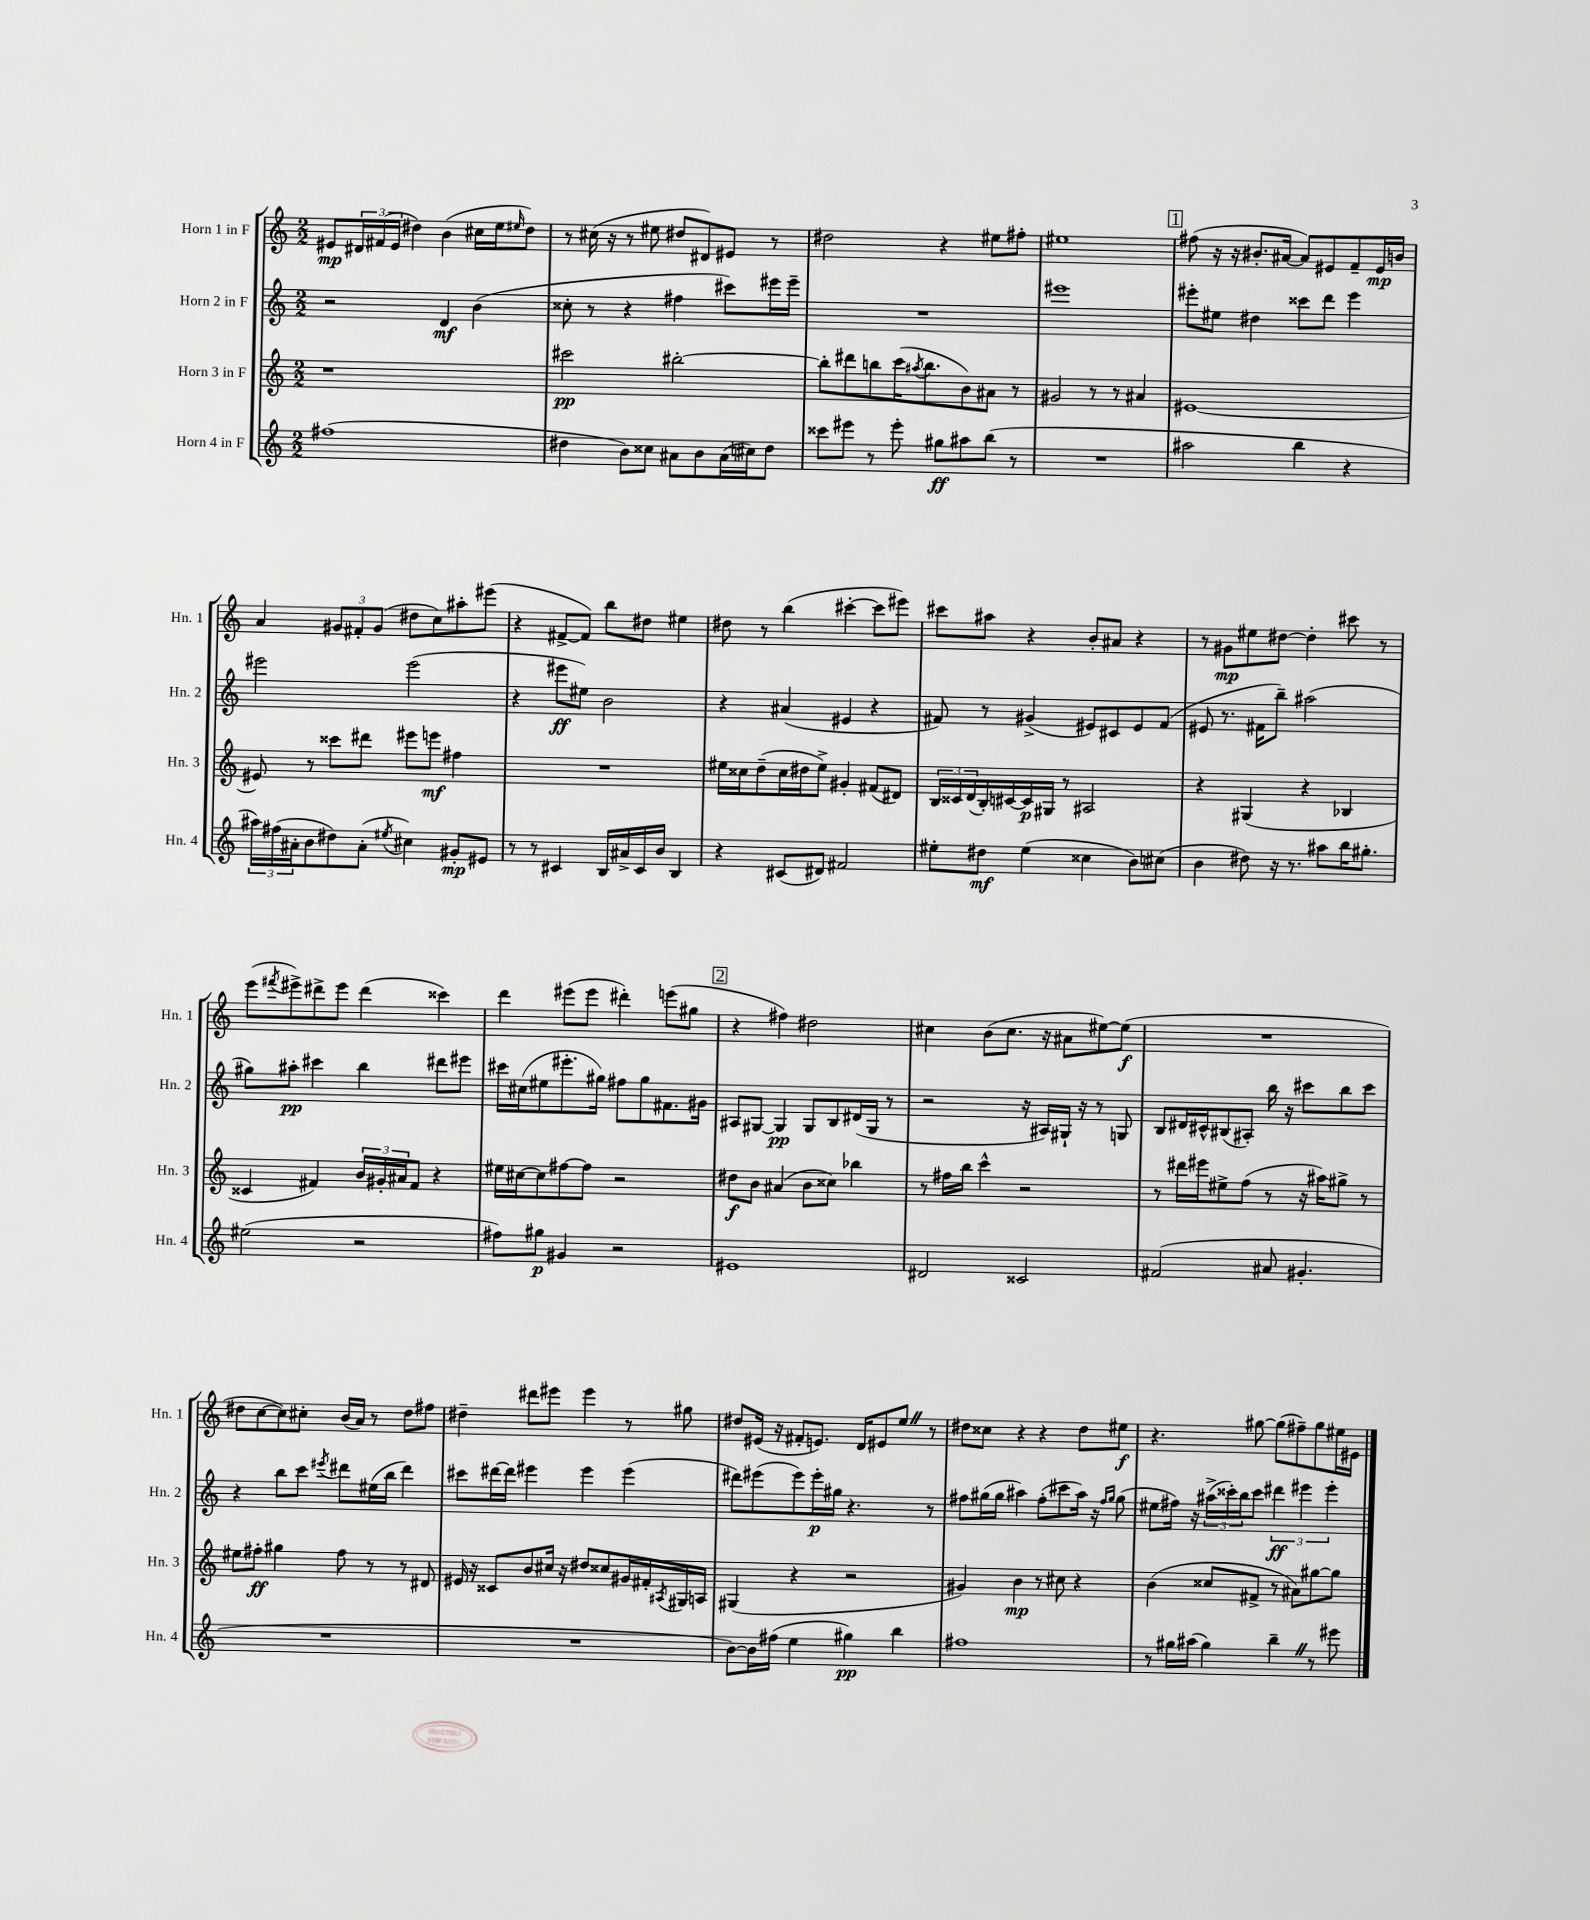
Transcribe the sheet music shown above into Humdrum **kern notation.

**kern	**dynam	**kern	**dynam	**kern	**dynam	**kern	**dynam
*part4	*part4	*part3	*part3	*part2	*part2	*part1	*part1
*staff4	*staff4	*staff3	*staff3	*staff2	*staff2	*staff1	*staff1
*I"Horn 4 in F	*	*I"Horn 3 in F	*	*I"Horn 2 in F	*	*I"Horn 1 in F	*
*I'Hn. 4	*	*I'Hn. 3	*	*I'Hn. 2	*	*I'Hn. 1	*
*clefG2	*	*clefG2	*	*clefG2	*	*clefG2	*
*k[]	*	*k[]	*	*k[]	*	*k[]	*
*M2/2	*	*M2/2	*	*M2/2	*	*M2/2	*
=1	=1	=1	=1	=1	=1	=1	=1
(1ff#X	.	1r	.	2r	.	8e#X/L	mp
.	.	.	.	.	.	24d#X/L	.
.	.	.	.	.	.	(24f#X/	.
.	.	.	.	.	.	24e#/JJ	.
.	.	.	.	.	.	4dd#X\)	.
.	.	.	.	4d/	mf	(4b\	.
.	.	.	.	(4b\	.	16cc#X\LL	.
.	.	.	.	.	.	16ee\J	.
.	.	.	.	.	.	16qqee#X/	.
.	.	.	.	.	.	8dd#\J)	.
=2	=2	=2	=2	=2	=2	=2	=2
4dd#X\	.	2ccc#X\	pp	8cc##X'\	.	8r	.
.	.	.	.	8r	.	(16cc#X\	.
.	.	.	.	.	.	16r	.
8b\L)	.	.	.	4r	.	8r	.
8cc##X\J	.	.	.	.	.	8ee#X\	.
8a#X\L	.	[2bb#X'\	.	4ff#X\	.	8dd#X/L	.
8b\	.	.	.	.	.	8d#X/)	.
(16a#\L	.	.	.	8ccc#X\L)	.	8e#X/J	.
16cc#X\J)	.	.	.	.	.	.	.
8dd#\J	.	.	.	16eee#X\L	.	8r	.
.	.	.	.	16eee#~\JJ	.	.	.
=3	=3	=3	=3	=3	=3	=3	=3
8ccc##X\L	.	8bb#'\L]	.	1r	.	2dd#X\	.
8eee#X\J	.	8ddd#X\	.	.	.	.	.
8r	.	8bbn\	.	.	.	.	.
8eee#'\	.	(16ccc\K	.	.	.	.	.
.	.	8qaa#X/	.	.	.	.	.
.	.	8.bb\	.	.	.	.	.
8gg#X\L	ff	.	.	.	.	4r	.
8aa#X\	.	8b\)	.	.	.	.	.
(8bb\J	.	8a#X\J	.	.	.	8ee#X\L	.
8r	.	8r	.	.	.	8ff#X'\J	.
=4	=4	=4	=4	=4	=4	=4	=4
1r	.	2g#X/	.	1eee#X	.	1ee#X	.
.	.	8r	.	.	.	.	.
.	.	8r	.	.	.	.	.
.	.	4a#X/	.	.	.	.	.
!!LO:REH:place=s1:t=1
=5	=5	=5	=5	=5	=5	=5	=5
2aa#X\	.	[1e#X	.	8eee#X'\L	.	(8ff#X\	.
.	.	.	.	8ee#X\J	.	16r	.
.	.	.	.	.	.	16r	.
.	.	.	.	4dd#X\	.	8.b#X'/L	.
.	.	.	.	.	.	[16a#X/Jk	.
4bb\	.	.	.	8ccc##X\L	.	8a#/L])	.
.	.	.	.	8ddd\J	.	8e#X/	.
4r	.	.	.	4eee#\	.	8f~/	.
.	.	.	.	.	.	16e#/L	mp
.	.	.	.	.	.	16bn/JJ	.
!!LO:LB:g=z
=6	=6	=6	=6	=6	=6	=6	=6
24aa#X\LL)	.	8e#X/]	.	2eee#X\	.	4a/	.
(24ff#X\	.	.	.	.	.	.	.
24a#X'\J	.	.	.	.	.	.	.
8b\	.	8r	.	.	.	.	.
8dd#X\)	.	8ccc##X\L	.	.	.	12g#X/L	.
.	.	.	.	.	.	12f#X'/	.
(8a#'\J	.	8ddd#X\J	.	.	.	.	.
.	.	.	.	.	.	(12g#/J	.
8qee#X/	.	.	.	.	.	.	.
4cc#X\)	.	8eee#X\L	.	(2eee#\	.	8dd#X\L	.
.	.	8eeen\J	mf	.	.	8cc\)	.
8g#X'/L	mp	4ff#X\	.	.	.	8aa#X'\	.
8e#X/J	.	.	.	.	.	(8eee#X\J	.
=7	=7	=7	=7	=7	=7	=7	=7
8r	.	1r	.	4r	.	4r	.
8r	.	.	.	.	.	.	.
4c#X/	.	.	.	8eee#X\L	ff	[8f#X^/L	.
.	.	.	.	8ee#X\J)	.	8f#/J])	.
16B/LL	.	.	.	2b\	.	8bb\L	.
16a#X^/	.	.	.	.	.	.	.
16c#/	.	.	.	.	.	8dd#X\J	.
16b/JJ	.	.	.	.	.	.	.
4B/	.	.	.	.	.	4ee#X\	.
=8	=8	=8	=8	=8	=8	=8	=8
4r	.	16ee#X\LL	.	4r	.	8dd#X\	.
.	.	16cc##X\J	.	.	.	.	.
.	.	(8dd~\	.	.	.	8r	.
(8c#X/L	.	16cc##\L	.	(4a#X/	.	(4bb\	.
.	.	16dd#X\J	.	.	.	.	.
8d#X/J)	.	8ee#^\J)	.	.	.	.	.
2f#X/	.	4g#X'/	.	4e#X/	.	[4ccc#X'\	.
.	.	(8f#X/L	.	4r	.	8ccc#\L]	.
.	.	8d#X/J)	.	.	.	8eee#X\J)	.
=9	=9	=9	=9	=9	=9	=9	=9
8ee#X'\L	.	24B/LL	.	8f#X/)	.	8ccc#X\L	.
.	.	24c##X/	.	.	.	.	.
.	.	(24d/	.	.	.	.	.
8dd#X\J	mf	16B'/)	.	8r	.	8aa#X\J	.
.	.	[16c#X/	.	.	.	.	.
(4ee#\	.	16c#/]	p	(4g#X^/	.	4r	.
.	.	16G#X/JJ	.	.	.	.	.
.	.	8r	.	.	.	.	.
4cc##X\	.	2A#X/	.	8e#X/L)	.	8b'/L	.
.	.	.	.	8c#X/	.	8a#X/J	.
8b\L)	.	.	.	8e#/	.	4r	.
(8cc#X\J	.	.	.	(8f#/J	.	.	.
=10	=10	=10	=10	=10	=10	=10	=10
4b\	.	4r	.	8e#X/	.	8r	.
.	.	.	.	8.r	.	8g#X\L	mp
8dd#X\)	.	(4G#X/	.	.	.	8ee#X\	.
.	.	.	.	16f#X\KL	.	.	.
16r	.	.	.	8bb~\J)	.	[8dd#X\J	.
8.r	.	.	.	.	.	.	.
.	.	4r	.	(2aa#X\	.	4dd#'\]	.
8aa#X\L	.	.	.	.	.	.	.
16bb\K	.	4B-X/	.	.	.	8ccc#X\	.
8.gg#X'\J	.	.	.	.	.	.	.
.	.	.	.	.	.	8r	.
!!LO:LB:g=z
=11	=11	=11	=11	=11	=11	=11	=11
(2ee#X\	.	4c##X/	.	8gg#X\L)	.	(8eee\L	.
.	.	.	.	.	.	8qfff#X/	.
.	.	.	.	8aa#X'\J	pp	8eee#X^\)	.
.	.	4f#X/)	.	4ccc#X\	.	8ddd#X^\	.
.	.	.	.	.	.	8eee#\J	.
2r	.	24b/LL	.	4bb\	.	(4ddd#\	.
.	.	24g#X'/	.	.	.	.	.
.	.	24a#X/J	.	.	.	.	.
.	.	8f#/J	.	.	.	.	.
.	.	4r	.	8ddd#X\L	.	4ccc##X\)	.
.	.	.	.	8eee#X\J	.	.	.
=12	=12	=12	=12	=12	=12	=12	=12
8ff#X\L)	.	16ee#X\LL	.	16ccc#X\LL	.	4ddd\	.
.	.	[16cc#X\J	.	(16cc#X\J	.	.	.
8gg#X\J	p	8cc#\]	.	8ee#X\	.	.	.
4g#X/	.	[8ff#X\	.	8.eee#X'\	.	(8eee#X\L	.
.	.	8ff#\J]	.	.	.	8eee#\J	.
.	.	.	.	16gg#X\Jk)	.	.	.
2r	.	2r	.	8ff#X\L	.	4ddd#X'\)	.
.	.	.	.	8gg#\	.	.	.
.	.	.	.	8.f#X\	.	(8eeen\L	.
.	.	.	.	.	.	8gg#X\J	.
.	.	.	.	16g#X\Jk	.	.	.
!!LO:REH:place=s1:t=2
=13	=13	=13	=13	=13	=13	=13	=13
1e#X	.	8dd#X\L	f	8A#X/L	.	4r	.
.	.	8b\J	.	[8G#X/J	.	.	.
.	.	(4a#X/	.	4G#/]	pp	4ff#X\)	.
.	.	8b\L	.	8G#/L	.	2dd#X\	.
.	.	8cc##X\J)	.	8B/	.	.	.
.	.	4bb-X\	.	(16d#X/L	.	.	.
.	.	.	.	16G#/JJ	.	.	.
.	.	.	.	8r	.	.	.
=14	=14	=14	=14	=14	=14	=14	=14
2d#X/	.	8r	.	2r	.	4cc#X\	.
.	.	16ff#X\LL	.	.	.	.	.
.	.	16bb\JJ	.	.	.	.	.
.	.	4ccc^^\	.	.	.	(8b\L	.
.	.	.	.	.	.	8.cc#\J	.
2c##X/	.	2r	.	16r	.	.	.
.	.	.	.	16A#X/LL)	.	16r	.
.	.	.	.	16G#X`/JJ	.	8a#X\L	.
.	.	.	.	16r	.	.	.
.	.	.	.	8r	.	[8ee#X\)	.
.	.	.	.	8Gn/	.	(8ee#\J]	f
=15	=15	=15	=15	=15	=15	=15	=15
(2f#X/	.	8r	.	8B/L	.	1r	.
.	.	16ddd#X\LL	.	16d#X/L	.	.	.
.	.	16eee#X\J	.	16c#X^^/J	.	.	.
.	.	8ee#X^\	.	(8B#X/	.	.	.
.	.	(8ff\J	.	8A#X'/J)	.	.	.
8a#X/	.	8r	.	16bb\	.	.	.
.	.	.	.	16r	.	.	.
4.g#X'/	.	16r	.	8ccc#X\L	.	.	.
.	.	16aa#X\KL)	.	.	.	.	.
.	.	8gg#X^\J	.	8bb\	.	.	.
.	.	8r	.	8ccc#\J	.	.	.
!!LO:LB:g=z
=16	=16	=16	=16	=16	=16	=16	=16
1r	.	8ee#X\L	.	4r	.	8dd#X\L	.
.	.	8ff#X'\J	ff	.	.	[8cc\	.
.	.	4gg#X\	.	8bb\L	.	8cc\])	.
.	.	.	.	8ccc\J	.	8cc#X'\J	.
.	.	.	.	8qeee#X/	.	.	.
.	.	8ff#\	.	8ddd#X\L	.	(16b/LL	.
.	.	.	.	.	.	16a/JJ)	.
.	.	8r	.	(16ee#X\L	.	8r	.
.	.	.	.	16bb\JJ	.	.	.
.	.	8r	.	4ddd#\)	.	8dd#\L	.
.	.	8d#X/	.	.	.	8ff#X\J	.
=17	=17	=17	=17	=17	=17	=17	=17
1r	.	16e#X/	.	8ccc#X\L	.	4dd#X~\	.
.	.	16r	.	.	.	.	.
.	.	8c##X/L	.	[16ddd#X\L	.	.	.
.	.	.	.	16ddd#\JJ]	.	.	.
.	.	8b/	.	4eee#X\	.	8ddd#X\L	.
.	.	16cc#X/Jk	.	.	.	8eee#X\J	.
.	.	16r	.	.	.	.	.
.	.	8dd#X/L	.	4eee#\	.	4eee#\	.
.	.	8cc##X/	.	.	.	.	.
.	.	16g#X/L	.	(4eee#\	.	8r	.
.	.	16f#X'/	.	.	.	.	.
.	.	8qA#X/	.	.	.	.	.
.	.	16G#X/	.	.	.	8gg#X\	.
.	.	16An/JJ	.	.	.	.	.
=18	=18	=18	=18	=18	=18	=18	=18
[8b\L)	.	(4G#X/	.	8ddd#X\L)	.	8dd#X/L	.
16b\L]	.	.	.	(8eee#X\	.	(16e#X/Jk	.
(16ff#X\JJ	.	.	.	.	.	16r	.
4ee\	.	4r	.	8eee#\)	.	8f#X'/L	.
.	.	.	.	16eee#'\L	p	8.en/J)	.
.	.	.	.	16gg#X\JJ	.	.	.
4gg#X\)	pp	2r	.	4.r	.	.	.
.	.	.	.	.	.	16d/KL	.
.	.	.	.	.	.	8e#X/	.
4bb\	.	.	.	.	.	8eeZ/J	.
.	.	.	.	8r	.	8r	.
=19	=19	=19	=19	=19	=19	=19	=19
1ff#X	.	4g#X/)	.	8ff#X\L	.	8dd#X\L	.
.	.	.	.	(16gg#X\L	.	8cc##X\J	.
.	.	.	.	16gg#\JJ	.	.	.
.	.	4b\	mp	4aa#X\)	.	4r	.
.	.	8r	.	(8ff#'\L	.	4r	.
.	.	8cc#X\	.	8ccc#X\	.	.	.
.	.	4r	.	16aa#\Jk)	.	8dd#\L	.
.	.	.	.	16r	.	.	.
.	.	.	.	16qqff#/LL	.	.	.
.	.	.	.	16qqgg#/JJ	.	.	.
.	.	.	.	(8gg#\	.	8ee#X\J	f
=20	=20	=20	=20	=20	=20	=20	=20
8r	.	(4b\	.	8ee#X\L	.	4.r	.
16gg#X\LL	.	.	.	16ff#X\Jk)	.	.	.
(16aa#X\JJ	.	.	.	16r	.	.	.
4gg#\)	.	8cc##X/L	.	(24aa#X^\LL	.	.	.
.	.	.	.	24ccc##X'\)	.	.	.
.	.	.	.	24bb\J	.	.	.
.	.	8f#X^/J	.	8ccc##\J	.	[8gg#X\	.
4bb~Z\	.	8r	.	6ddd#X\	ff	(8gg#\L]	.
.	.	8a#X\L)	.	.	.	8ff#X~\)	.
.	.	.	.	6eee#X\	.	.	.
8r	.	[8gg#X\	.	.	.	8gg#\	.
.	.	.	.	6eee#'\	.	.	.
8eee#X\	.	8gg#\J]	.	.	.	16ee#X\L	.
.	.	.	.	.	.	16e#X\JJ	.
==	==	==	==	==	==	==	==
*-	*-	*-	*-	*-	*-	*-	*-
